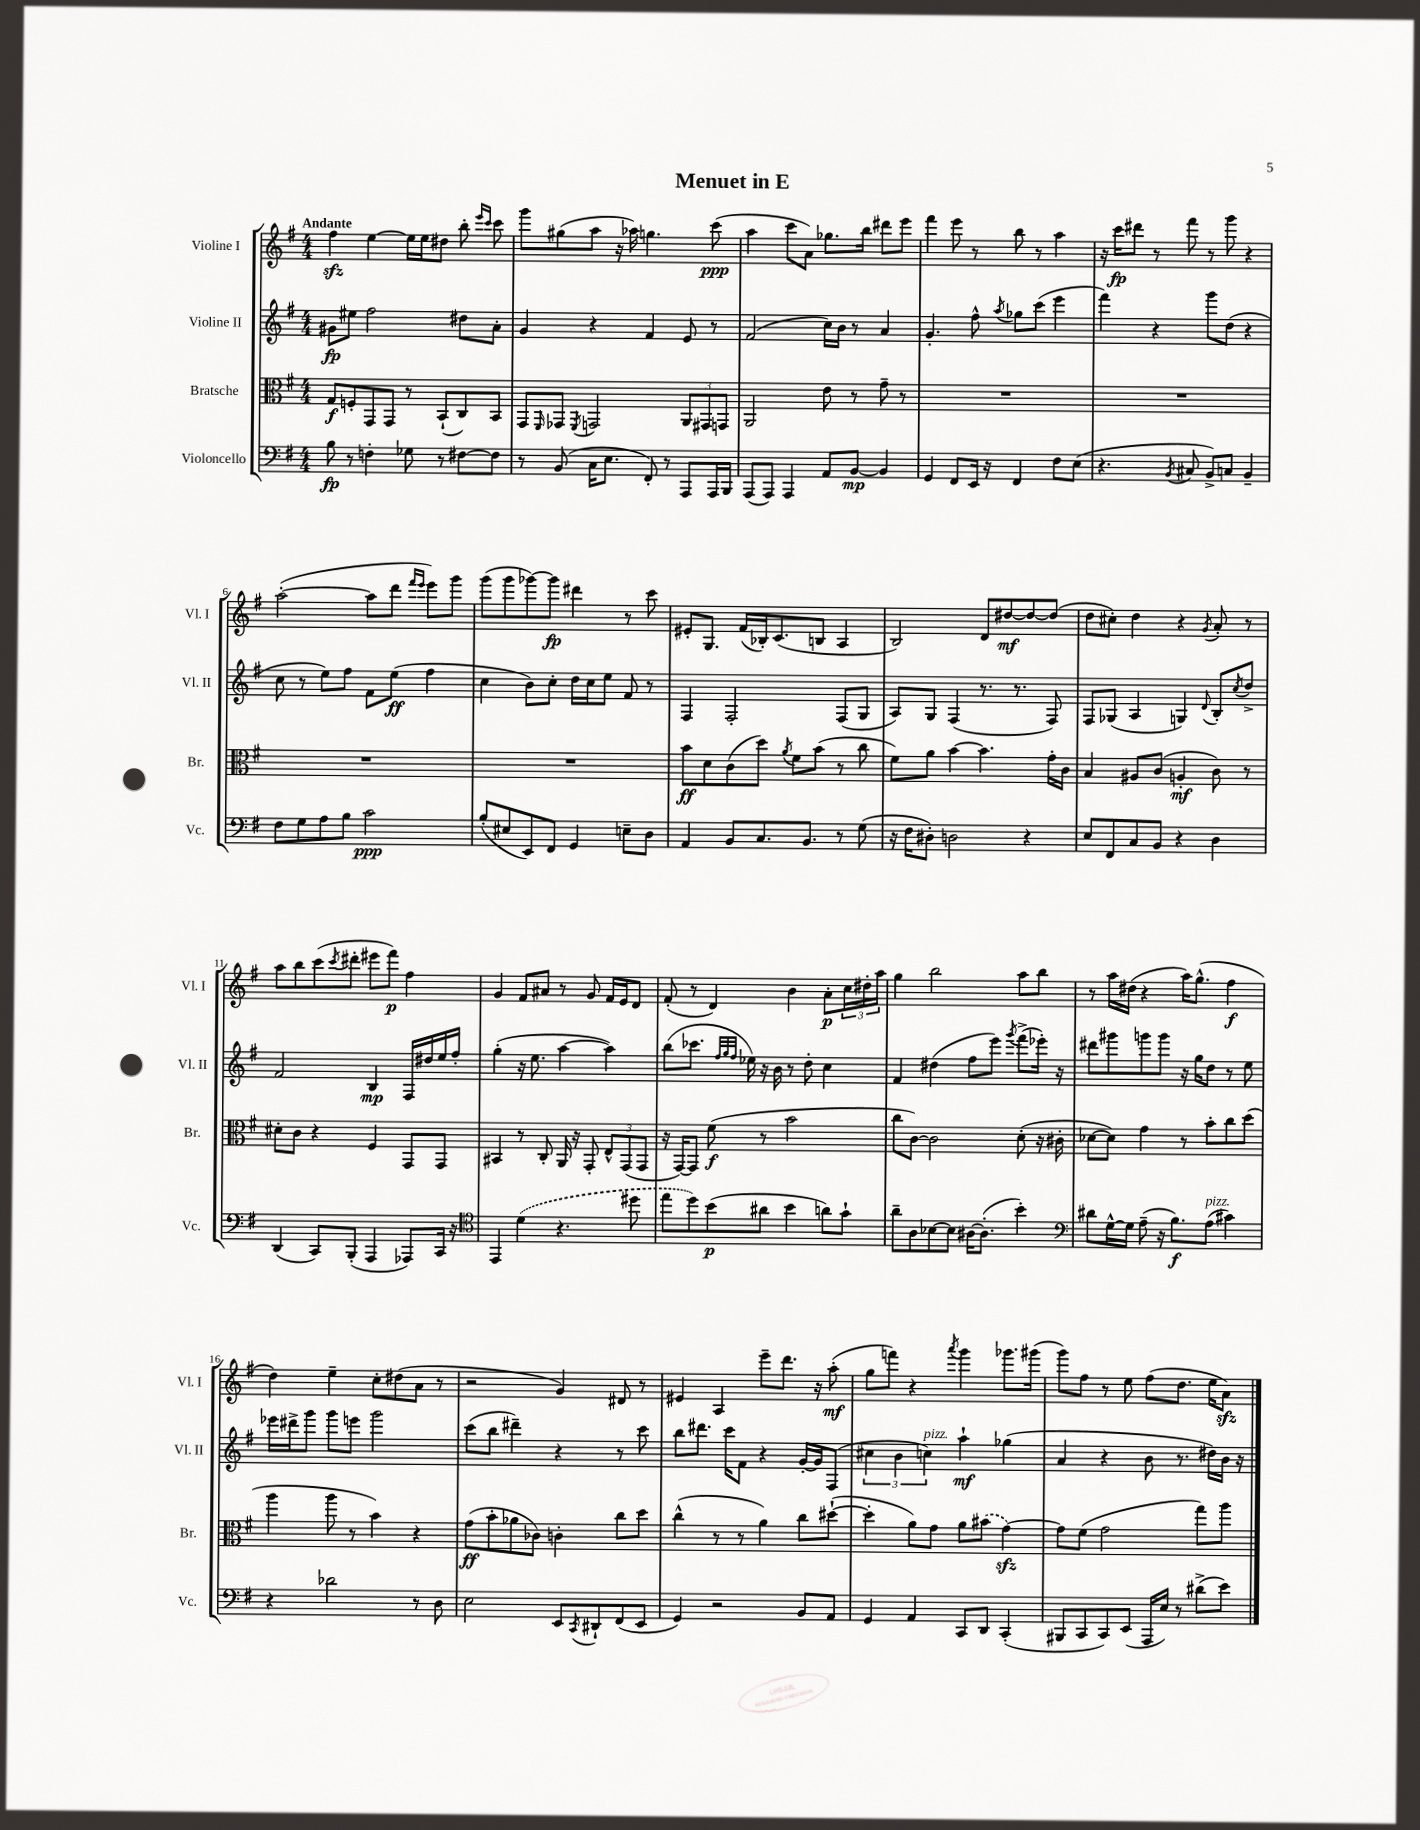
\header { title = "Menuet in E" }
<<
\new StaffGroup <<
\new Staff = "s0" \with { instrumentName = "Violine I" shortInstrumentName = "Vl. I" } {
    \clef treble \key g \major \numericTimeSignature \time 4/4 \tempo "Andante"
    fis''4\sfz e''4~ e''16 e''16 dis''8 b''8-. \grace { e'''16 c'''16 } c'''8 |
    g'''8 gis''8( a''8 r16 aes''16) g''4. c'''8\ppp( |
    a''4 c'''8 a'8) ges''8. b''16 dis'''8 e'''8 |
    fis'''4 e'''8 r8 b''8 r8 a''4 |
    r16 c'''16\fp dis'''8 r8 fis'''8 r8 g'''8 r4 |
    a''2~-.( a''8 d'''8 \grace { fis'''16 e'''16 } e'''8) g'''8 |
    g'''8( g'''8 ges'''8~) ges'''8\fp dis'''4 r8 c'''8 |
    eis'8-. g8. fis'16( bes16-.) c'8.( b8 a4 |
    b2) d'8 dis''8~\mf dis''8~ dis''8( |
    d''8 cis''8-.) d''4 r4 \acciaccatura { g'8 } a'8-. r8 |
    a''8 b''8 c'''8( \acciaccatura { c'''8 } dis'''8-. eis'''8 fis'''8\p) fis''4 |
    g'4 fis'8 ais'8 r8 g'8 fis'16 e'16 d'8 |
    fis'8-.( r8 d'4) b'4 a'8-.\p \tuplet 3/2 { c''16 dis''16-. a''16 } |
    g''4 b''2 a''8 b''8 |
    r8 a''16 dis''16( r4 a''16) g''8.-^( fis''4\f |
    d''4) e''4-- c''8-. dis''8( a'8 r8 |
    r2 g'4) dis'8 r8 |
    eis'4 a4 e'''8-- d'''8. r16 a''8-.\mf( |
    g''8 f'''8) r4 \acciaccatura { a'''8 } g'''4 ges'''8. gis'''16( |
    g'''8) fis''8 r8 e''8 fis''8( d''8. e''16 a'8\sfz) \bar "|." |
}
\new Staff = "s1" \with { instrumentName = "Violine II" shortInstrumentName = "Vl. II" } {
    \clef treble \key g \major \numericTimeSignature \time 4/4
    gis'8\fp eis''8 fis''2 dis''8 a'8-. |
    g'4 r4 fis'4 e'8 r8 |
    fis'2( c''16) b'16 r8 a'4 |
    g'4.-. fis''8-^ \acciaccatura { a''8 } ges''8 c'''8( e'''4 |
    fis'''4) r4 g'''8 d''8( r4 |
    c''8 r8 e''8) fis''8 fis'8 e''8\ff( fis''4 |
    c''4 b'8) c''8-. d''16 c''16 e''8 fis'8 r8 |
    fis4 fis2-. fis8( g8 |
    a8) g8 fis4( r8. r8. fis8) |
    fis8 ges8( a4 g4) \appoggiatura { d'8 } b8-. \acciaccatura { c''8 } d''8-> |
    fis'2 b4\mp fis16 dis''16 e''16 fis''16-. |
    g''4-.( r16 e''8. a''4~ a''4) |
    b''8( ces'''8. \grace { fis''32 g''32 fis''32 } ees''16) r16 b'16 r8 d''8-. c''4 |
    fis'4 dis''4( fis''8 e'''8) \acciaccatura { g'''8 } fis'''8->( ees'''16-.) r16 |
    dis'''8 gis'''8 g'''8 g'''8 r16 g''16 d''8 r8 e''8 |
    ees'''16 dis'''16-> g'''8 g'''8 e'''8 g'''2 |
    c'''8( b''8 dis'''4--) r4 r8 c'''8 |
    b''8 dis'''8. c'''16 fis'8 r4 g'16~-. g'16 fis8( |
    \tuplet 3/2 { cis''4 b'4 c''4^\markup { \italic "pizz." }) } a''4-!\mf ges''4( |
    a'4 r4 b'8 r8. dis''16) b'16 r16 \bar "|." |
}
\new Staff = "s2" \with { instrumentName = "Bratsche" shortInstrumentName = "Br." } {
    \clef alto \key g \major \numericTimeSignature \time 4/4
    g8\f f8-. g,8 g,8 r8 b,8-!( c8) b,8 |
    g,8 \grace { fis,16 } ges,8 \acciaccatura { fis,8 } g,2 \tuplet 3/2 { a,8 gis,8 g,8 } |
    a,2 e'8 r8 g'8-- r8 |
    R1 |
    R1 |
    R1 |
    R1 |
    b'8\ff d'8 c'8( d''8) \acciaccatura { a'8 } fis'8 b'8( r8 c''8 |
    fis'8) a'8 b'4~ b'4. g'16-. c'16 |
    b4 ais8 c'8( a4-.\mf c'8) r8 |
    dis'8-. c'8 r4 fis4 g,8 g,8 |
    bis,4 r8 c8-. a,16 r16 g,8-. \tuplet 3/2 { e8-^ g,8( g,8 } |
    r16 g,16~) g,8 fis'8\f( r8 b'2 |
    c''8 c'8~) c'2 d'8-.( r16 cis'16-. |
    des'8~ des'8) g'4 r8 b'8-. c''8 d''8( |
    a''4 a''8 r8 b'4) r4 |
    g'8\ff( b'8-. aes'8 ces'8) c'4-. c''8 d''8 |
    c''4-^( r8 r8 a'4) c''8 dis''8~-!( |
    dis''4-. a'8) g'8 a'8 \once \slurDashed bis'8( g'4~\sfz) |
    g'8 fis'8( g'2 g''8) a''8 \bar "|." |
}
\new Staff = "s3" \with { instrumentName = "Violoncello" shortInstrumentName = "Vc." } {
    \clef bass \key g \major \numericTimeSignature \time 4/4
    b8\fp r8 f4-. ges8 r8 fis8~ fis8 |
    r8 b,8( c16 e8. fis,8-.) r8 a,,8 a,,16 b,,16 |
    a,,8( a,,8) a,,4 a,8 b,8~\mp b,4 |
    g,4 fis,8 e,16 r16 fis,4 fis8 e8( |
    r4. \acciaccatura { b,8 } cis8 b,8->) c8 b,4-- |
    fis8 g8 a8 b8 c'2\ppp |
    b8-.( eis8 e,8) fis,8 g,4 e8-- d8 |
    a,4 b,8 c8. b,8. r8 g8( |
    r16 fis16 dis8-.) d2 r4 |
    e8 fis,8 c8 b,8 r4 d4 |
    d,4( c,8) b,,8-.( a,,4 aes,,8) c,16 r16 |
    \clef tenor e,4 \once \slurDashed d'4( r4. dis''8 |
    e''8 d''8) b'8\p( ais'8 b'4 a'8) g'8-! |
    a'8-- a8 bes8~ bes8 ais16~ ais8.-.( b'4-.) |
    \clef bass dis'8 g16~-^ g16 a8--( r16 b8.\f) a8^\markup { \italic "pizz." }( cis'4) |
    r4 des'2 r8 d8 |
    e2 e,8 \acciaccatura { c,8 } dis,8-! fis,8( e,8 |
    g,4) r2 b,8 a,8 |
    g,4 a,4 c,8 d,8 c,4-.( |
    bis,,8 c,8 c,8) e,8( a,,16 e16) r8 dis'8->( e'8) \bar "|." |
}
>>
>>
